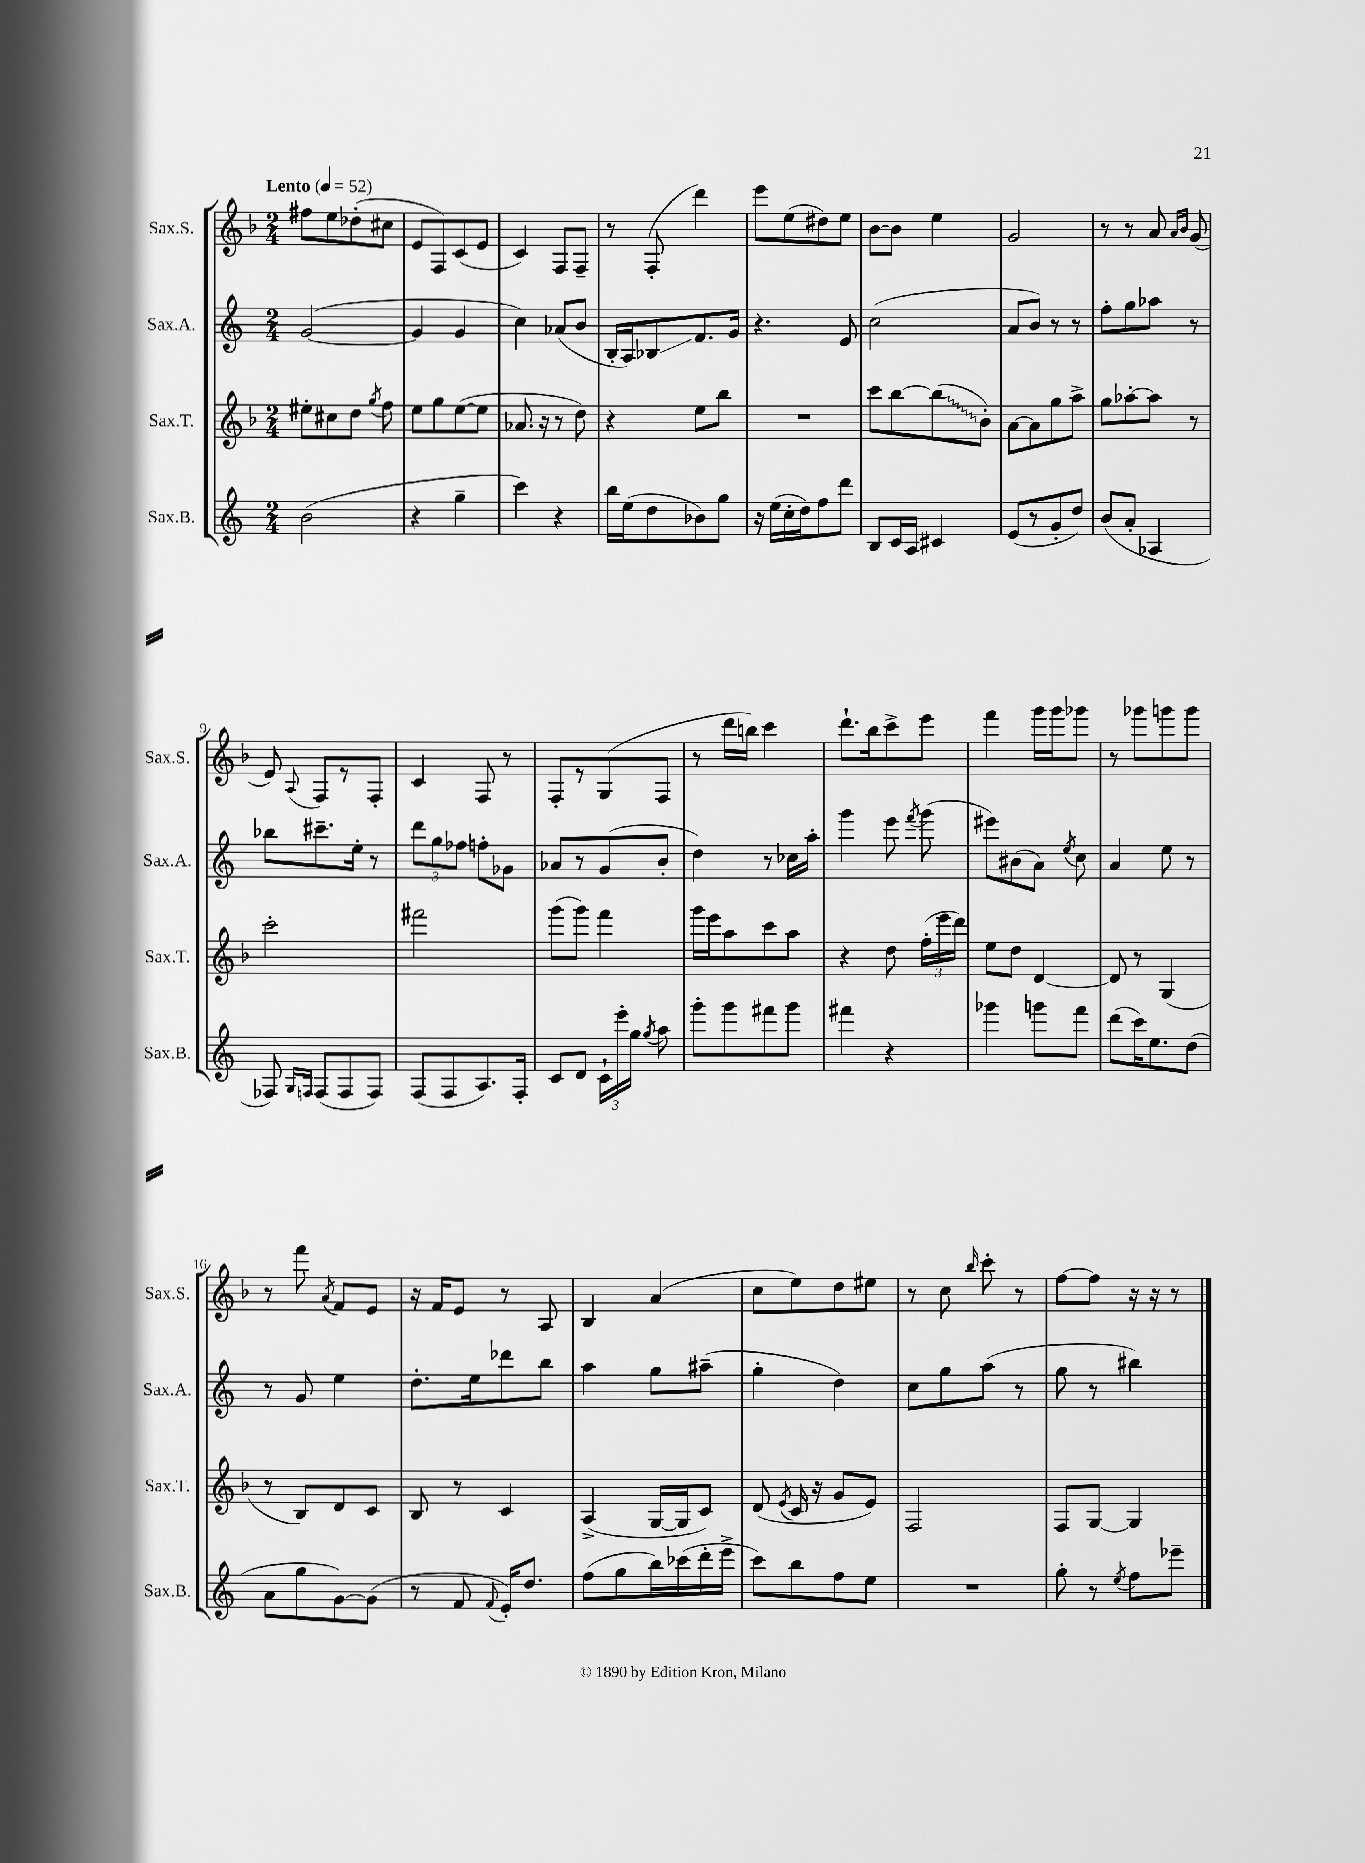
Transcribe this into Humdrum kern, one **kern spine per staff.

**kern	**kern	**kern	**kern
*staff4	*staff3	*staff2	*staff1
*clefG2	*clefG2	*clefG2	*clefG2
*k[]	*k[b-]	*k[]	*k[b-]
*M2/4	*M2/4	*M2/4	*M2/4
*MM52	*MM52	*MM52	*MM52
(2b	8ee#'	([2g	8ff#
.	8cc#	.	8ee
.	8dd	.	(8dd-'
.	8qgg	.	.
.	8ff	.	8cc#
=	=	=	=
4r	8ee	4g]	8e
.	8gg	.	8F)
4gg~	([8ee	4g	(8c
.	8ee]	.	8e
=	=	=	=
4ccc)	8.a-	4cc)	4c)
.	16r	.	.
4r	8r	(8a-	8F
.	8dd)	8b	8F~
=	=	=	=
16bb	4r	16B'	8r
(16ee	.	16A)	.
8dd	.	8B-	(8F'
8b-)	8ee	8.f	4ddd)
8gg	8bb-	.	.
.	.	16g	.
=	=	=	=
16r	2r	4.r	8eee
(16ee	.	.	.
16cc'	.	.	(8ee
16dd)	.	.	.
8ff	.	.	8dd#)
8ddd	.	8e	8ee
=	=	=	=
8B	8ccc	(2cc	[8b-
16c	[8bb-	.	8b-]
16A	.	.	.
4c#	(8bb-]	.	4ee
.	8b-')	.	.
=	=	=	=
(8e	[8a	8a	2g
8r	8a]	8b)	.
8g'	8gg	8r	.
8dd)	8aa^	8r	.
=	=	=	=
(8b	8gg	8ff'	8r
8a'	[8aa-'	8gg	8r
4A-	8aa-]	8aa-	8a
.	.	.	16qqa
.	.	.	16qqb-
.	8r	8r	(8g
=	=	=	=
8F-)	2ccc'	8bb-	8e)
16qqG	.	.	.
16qqF	.	.	8qqA
(8F	.	8.ccc#~	8F
8F	.	.	8r
.	.	16ee'	.
8F)	.	8r	8F'
=	=	=	=
(8F	2fff#	12ddd	4c
.	.	12gg	.
8F	.	.	.
.	.	12ff-	.
8.A)	.	8ff'	8F
.	.	8g-	8r
16F'	.	.	.
=	=	=	=
8c	(8ggg	8a-	8F'
8d	8ggg)	8r	8r
24c`	4fff	(8g	(8G
24eee'	.	.	.
24gg	.	.	.
8qgg	.	.	.
8aa	.	8b'	8F
=	=	=	=
8ggg'	16ggg	4dd)	8r
.	16eee	.	.
8ggg	8aa	.	16ddd
.	.	.	16bb)
8fff#	8ccc	8r	4ccc
8ggg	8aa	16cc-	.
.	.	16aa'	.
=	=	=	=
4fff#	4r	4ggg	8.ddd`
.	.	.	16bb-
4r	8dd	8eee	8ccc^
.	.	8qfff	.
.	(24ff'	(8ggg	8eee
.	24eee	.	.
.	24ddd)	.	.
=	=	=	=
4ggg-	8ee	8eee#)	4fff
.	8dd	(8b#	.
8ggg	[4d	8a)	16ggg
.	.	.	16ggg
.	.	8qee	.
8fff	.	8cc	8ggg-
=	=	=	=
(8ddd	8d]	4a	8r
16ccc)	8r	.	8ggg-
8.ee	.	.	.
.	(4G	8ee	8ggg
(8dd	.	8r	8ggg
=	=	=	=
8a	8r	8r	8r
8gg	8B-)	8g	8fff
.	.	.	8qa
[8g)	8d	4ee	8f
(8g]	8c	.	8e
=	=	=	=
8r	8B-	8.dd'	16r
.	.	.	16f
8f	8r	.	8e
.	.	16ee	.
8qqf	.	.	.
16e')	4c	8ddd-	8r
8.dd	.	.	.
.	.	8bb	8A
=	=	=	=
(8ff	(4A^	4aa	4B-
8gg	.	.	.
16bb)	[16G	8gg	(4a
(16ccc-	16G]	.	.
16ddd'	8c)	(8aa#~	.
16eee^	.	.	.
=	=	=	=
8ccc)	(8d	4gg'	8cc
.	8qe	.	.
8bb	16c	.	8ee)
.	16r	.	.
8ff	8g	4dd)	8dd
8ee	8e)	.	8ee#
=	=	=	=
2r	2F	8cc	8r
.	.	8gg	8cc
.	.	.	16qqbb-
.	.	(8aa	8ccc'
.	.	8r	8r
=	=	=	=
8gg'	8F	8gg	[8ff
8r	[8G	8r	8ff]
8qee	.	.	.
8ff	4G]	4bb#)	16r
.	.	.	16r
8eee-~	.	.	8r
==	==	==	==
*-	*-	*-	*-
